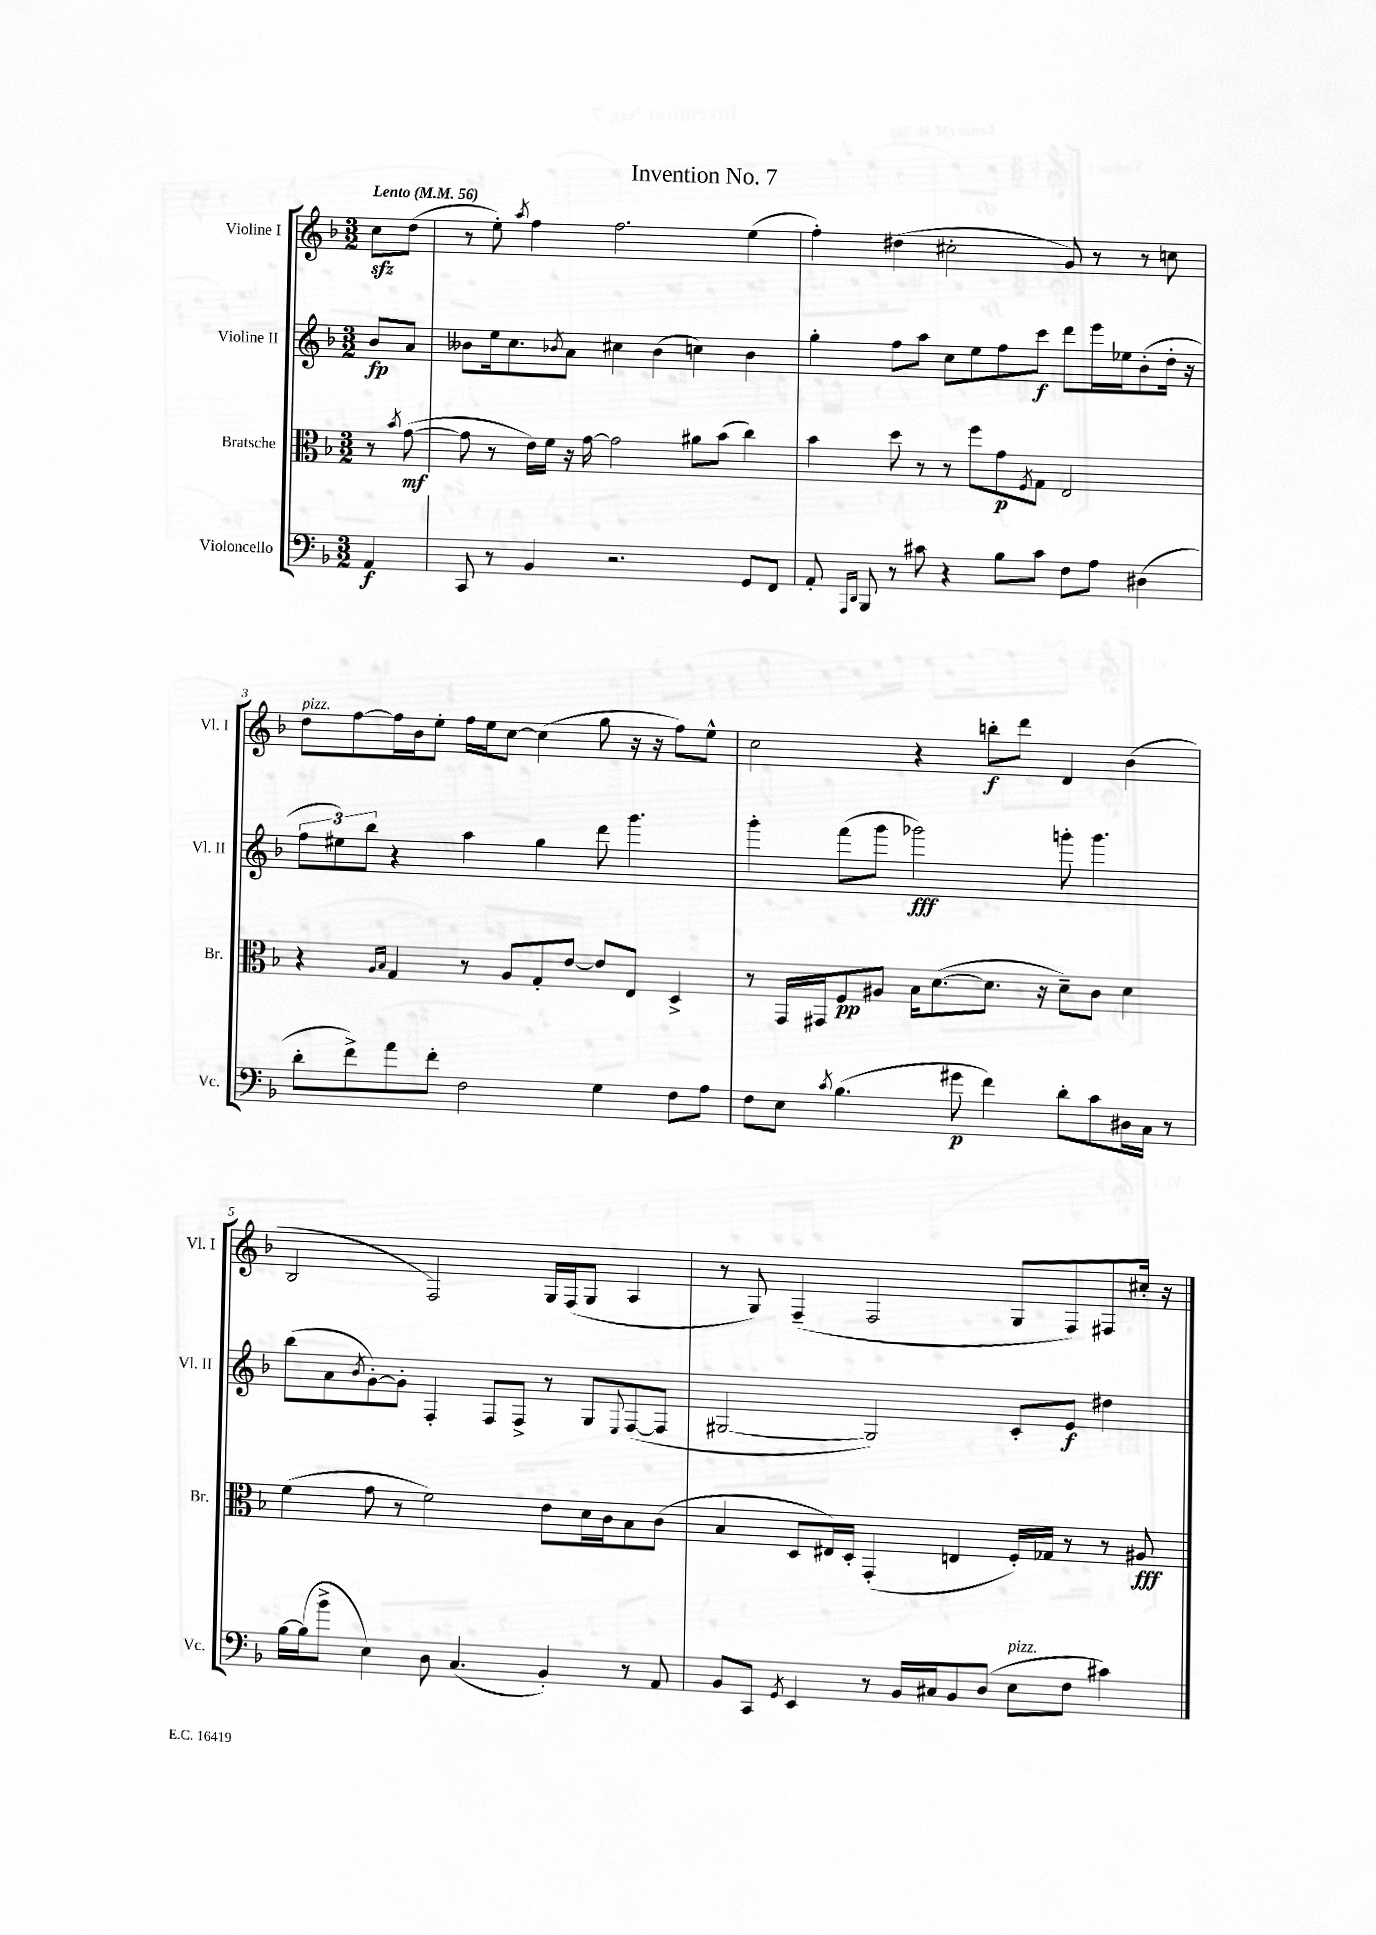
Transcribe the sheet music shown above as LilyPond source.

\header { title = "Invention No. 7" }
<<
\new StaffGroup <<
\new Staff = "s0" \with { instrumentName = "Violine I" shortInstrumentName = "Vl. I" } {
    \clef treble \key f \major \numericTimeSignature \time 3/2 \partial 4 \tempo "Lento" 4 = 56
    c''8\sfz d''8( |
    r8 e''8-.) \acciaccatura { a''8 } f''4 f''2. e''4( |
    f''4-.) dis''4( cis''2-. g'8) r8 r8 c''8 |
    d''8^\markup { \italic "pizz." } f''8~ f''16 bes'16 e''8-. f''16 e''16 c''8~ c''4( g''8 r16 r16 f''8) e''8-^ |
    c''2 r4 b''8-.\f d'''8 d'4 bes'4( |
    bes2 f2) g16 f16( g8 a4 |
    r8 g8) f4--( f2 g8 f8) fis8 cis''16-. r16 \bar "|." |
}
\new Staff = "s1" \with { instrumentName = "Violine II" shortInstrumentName = "Vl. II" } {
    \clef treble \key f \major \numericTimeSignature \time 3/2 \partial 4
    bes'8\fp a'8 |
    beses'8 e''16 c''8. \acciaccatura { bes'8 } a'8 cis''4 bes'4( c''4) bes'4 |
    g''4-. f''8 a''8 c''8 e''8 f''8 c'''8\f d'''8 e'''16 ees''16 bes'8-.( d''16-. r16 |
    \tuplet 3/2 { f''8 eis''8) bes''8 } r4 a''4 g''4 d'''8 g'''4. |
    g'''4-. f'''8( g'''8 ges'''2\fff) g'''8-. g'''4. |
    bes''8( a'8 \acciaccatura { bes'8 } g'8~-.) g'8-. f4-. f8 f8-> r8 g8 \appoggiatura { e8 } f8~( f8 |
    gis2~ gis2) c'8-. e'8\f dis''4 \bar "|." |
}
\new Staff = "s2" \with { instrumentName = "Bratsche" shortInstrumentName = "Br." } {
    \clef alto \key f \major \numericTimeSignature \time 3/2 \partial 4
    r8 \acciaccatura { bes'8 } g'8~\mf( |
    g'8 r8 e'16) f'16 r16 g'16~ g'2 ais'8 bes'8( c''4) |
    bes'4 d''8 r8 r8 f''8 g'8\p \acciaccatura { f8 } g8 e2 |
    r4 \grace { a16 bes16 } g4 r8 a8 g8-. e'8~ e'8 e8 d4-> |
    r8 g,16 gis,16 f8\pp ais8 bes16 d'8.~( d'8. r16 d'8--) c'8 d'4 |
    f'4( g'8 r8 f'2) e'8 d'16 c'16 bes8 c'8( |
    bes4 d8 eis16) d16-. g,4-.( e4 f16-.) ges16 r8 r8 ais8\fff \bar "|." |
}
\new Staff = "s3" \with { instrumentName = "Violoncello" shortInstrumentName = "Vc." } {
    \clef bass \key f \major \numericTimeSignature \time 3/2 \partial 4
    a,4\f |
    c,8 r8 bes,4 r2. g,8 f,8 |
    a,8-. \grace { a,,16 d,16 } bes,,8 r8 cis'8 r4 bes8 cis'8 f8 a8 dis4( |
    d'8-. f'8->) a'8 f'8-. f2 g4 f8 a8 |
    f8 e8 \acciaccatura { c'8 } bes4.( gis'8\p f'4) d'8-. c'8 dis16 c16 r8 |
    bes16~ bes16( bes'8-> e4) d8 c4.( bes,4-.) r8 a,8 |
    bes,8 c,8 \acciaccatura { g,8 } e,4 r8 bes,16 cis16 bes,8 d8( e8^\markup { \italic "pizz." } f8 cis'4) \bar "|." |
}
>>
>>
